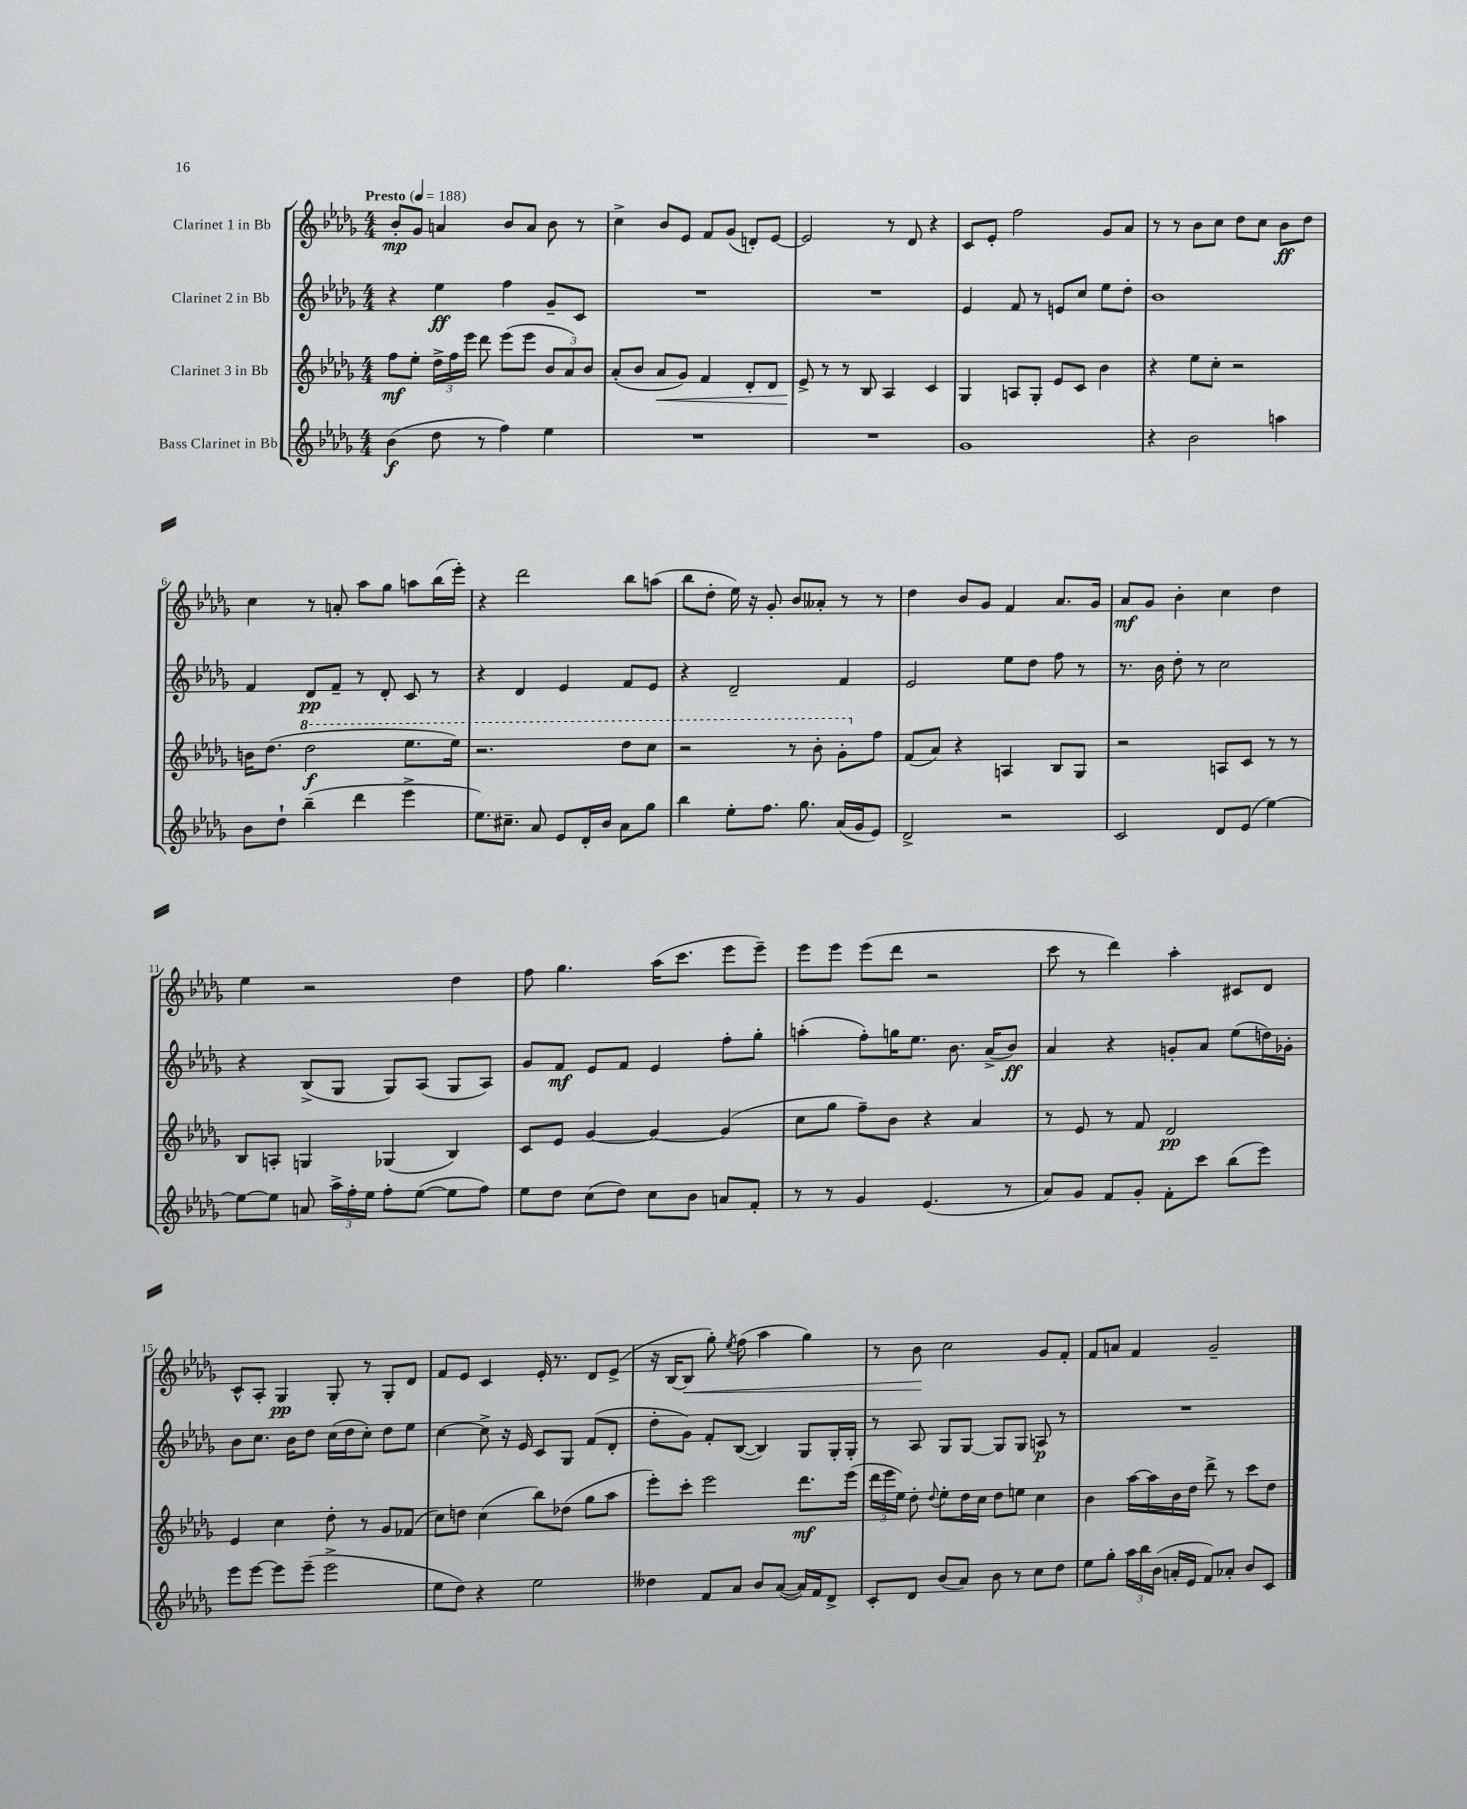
<<
\new StaffGroup <<
\new Staff = "s0" \with { instrumentName = "Clarinet 1 in Bb" } {
    \clef treble \key des \major \numericTimeSignature \time 4/4 \tempo "Presto" 4 = 188
    \autoBeamOff bes'8[-.\mp ges'8] a'4 bes'8[ a'8] bes'8 r8 |
    c''4-> bes'8[ ees'8] f'8[ ges'8]( d'8[-.) ees'8]~ |
    ees'2 r8 des'8 r4 |
    c'8[ ees'8]-. f''2 ges'8[ aes'8] |
    r8 r8 bes'8[ c''8] des''8[ c''8] bes'8[\ff des''8] |
    c''4 r8 a'8-. aes''8[ ges''8] a''8[ bes''16( ees'''16]-.) |
    r4 des'''2 bes''8[ a''8]( |
    bes''8[ des''8]-. ees''16) r16 ges'8-. bes'8[ aeses'8]-. r8 r8 |
    des''4 bes'8[ ges'8] f'4 aes'8.[ ges'16] |
    aes'8[\mf ges'8] bes'4-. c''4 des''4 |
    ees''4 r2 des''4 |
    f''8 ges''4. aes''16[( c'''8.] ees'''8[ ees'''8]--) |
    ees'''8[ ees'''8] ees'''8[( des'''8] r2 |
    c'''8 r8 des'''4) aes''4-. cis'8[ des'8] |
    c'8[-^ aes8]-. ges4\pp ges8-. r8 ges8[-. des'8] |
    f'8[ ees'8] c'4 ees'16-. r8. des'8[ ees'8]->( |
    r16 bes16[~ bes8]\< ges''8-.) \acciaccatura { ees''8 } f''8( aes''4 ges''4) |
    r8 bes'8\! c''2 ges'8[ f'8]-. |
    f'8[ a'8] f'4 ges'2-- \bar "|." |
}
\new Staff = "s1" \with { instrumentName = "Clarinet 2 in Bb" } {
    \clef treble \key des \major \numericTimeSignature \time 4/4
    \autoBeamOff r4 ees''4\ff f''4 ges'8[-- c'8] |
    R1 |
    R1 |
    ees'4 f'8 r8 e'8[ c''8] ees''8[ des''8]-. |
    bes'1 |
    f'4 des'8[\pp f'8]-- r8 des'8-. c'8 r8 |
    r4 des'4 ees'4 f'8[ ees'8] |
    r4 des'2-- f'4 |
    ees'2 ees''8[ des''8] f''8 r8 |
    r8. bes'16 des''8-. r8 c''2 |
    r4 bes8[->( ges8] ges8[) aes8]( ges8[ aes8]) |
    ges'8[ f'8]\mf ees'8[ f'8] ees'4 f''8[-. ges''8]-. |
    a''4-.( f''8[-.) g''16 ees''8.] bes'8. aes'16[->( bes'8]\ff) |
    aes'4 r4 g'8[-. aes'8] ees''8[( d''16) ges'16]-. |
    bes'8[ c''8.] bes'16[ des''8] c''16[( des''16 c''8]-.) des''8[ ees''8] |
    c''4~ c''8-> r16 ees'16 c'8[ ges8] f'8[( des'8]-. |
    des''8[-. ges'8]) f'8[-. bes8]~( bes4) ges8[ ges16-. ges16]-. |
    r8 aes8 ges8[ ges8]~ ges8[ ges8] a8\p r8 |
    R1 \bar "|." |
}
\new Staff = "s2" \with { instrumentName = "Clarinet 3 in Bb" } {
    \clef treble \key des \major \numericTimeSignature \time 4/4
    \autoBeamOff f''8[\mf ees''8]-. \tuplet 3/2 { des''16[-> f''16 ees'''16] } des'''8 ees'''8[( ees'''8] \tuplet 3/2 { bes'8[ aes'8) bes'8] } |
    aes'8[-.( bes'8] aes'8[\< ges'8]) f'4 des'8[-. des'8] |
    ees'8->\! r8 r8 bes8 aes4 c'4 |
    ges4 a8[ ges8]-. ees'8[ c'8] bes'4 |
    r4 ees''8[ c''8]-. r2 |
    b'16[ des''8.]( \ottava #1 des'''2\f ees'''8.[ ees'''16]) |
    r2. des'''8[ c'''8] |
    r2 r8 bes''8-. ges''8[-. \ottava #0 f''8] |
    f'8[( aes'8]) r4 a4 bes8[ ges8] |
    r2 a8[ c'8] r8 r8 |
    bes8[ a8]-. g4 ges4( bes4) |
    c'8[ ees'8] ges'4~ ges'4~ ges'4( |
    c''8[ ges''8] f''8[--) bes'8] r4 aes'4 |
    r8 ees'8 r8 f'8 des'2\pp |
    ees'4 c''4 des''8-. r8 ges'8[ fes'8]( |
    c''8[) d''8] c''4( bes''8[) des''8]( ges''8[ aes''8] |
    ees'''8[-.) c'''8]-. ees'''2 des'''8.[\mf ees'''16]( |
    \tuplet 3/2 { des'''16[ ees'''16 ees''16]) } des''8-. \appoggiatura { des''8 } ees''8[-. des''16 c''16] des''8[ e''8] c''4 |
    bes'4 aes''16[~ aes''16 bes'16 des''16] des'''8-> r8 c'''8[ des''8] \bar "|." |
}
\new Staff = "s3" \with { instrumentName = "Bass Clarinet in Bb" } {
    \clef treble \key des \major \numericTimeSignature \time 4/4
    \autoBeamOff bes'4\f( des''8 r8 f''4) ees''4 |
    R1 |
    R1 |
    ges'1 |
    r4 bes'2 a''4 |
    bes'8[ des''8]-! bes''4--( des'''4 ees'''4-> |
    ees''8.[) cis''8.]-- aes'8 ees'8[ des'16-. bes'16] aes'8[ ges''8] |
    bes''4 ees''8[-. f''8.] ges''8. aes'16[( ges'16 ees'8]) |
    des'2-> r2 |
    c'2 des'8[ ees'8]( ees''4~) |
    ees''8[~ ees''8] a'8 \tuplet 3/2 { aes''16[-> f''16-. ees''16] } f''8[-. ees''8]~( ees''8[ f''8]) |
    ees''8[ des''8] c''8[( des''8]) c''8[ bes'8] a'8[ f'8]-. |
    r8 r8 ges'4 ees'4.( r8 |
    aes'8[) ges'8] f'8[ ges'8]-. f'8[-. c'''8] bes''8[( ees'''8]) |
    ees'''8[ ees'''8]~ ees'''8[ ees'''8]--( ees'''2-> |
    ees''8[ des''8]) r4 ees''2 |
    deses''4 f'8[ aes'8] bes'8[ aes'8]~( aes'16[) f'16 des'8]-> |
    c'8[-. des'8] bes'8[( aes'8]) bes'8 r8 c''8[ des''8] |
    ees''8[ ges''8]-. \tuplet 3/2 { aes''16[ bes''16 bes'16]( } a'16[-. ees'16] f'8[) aes'8]-. bes'8[ c'8] \bar "|." |
}
>>
>>
